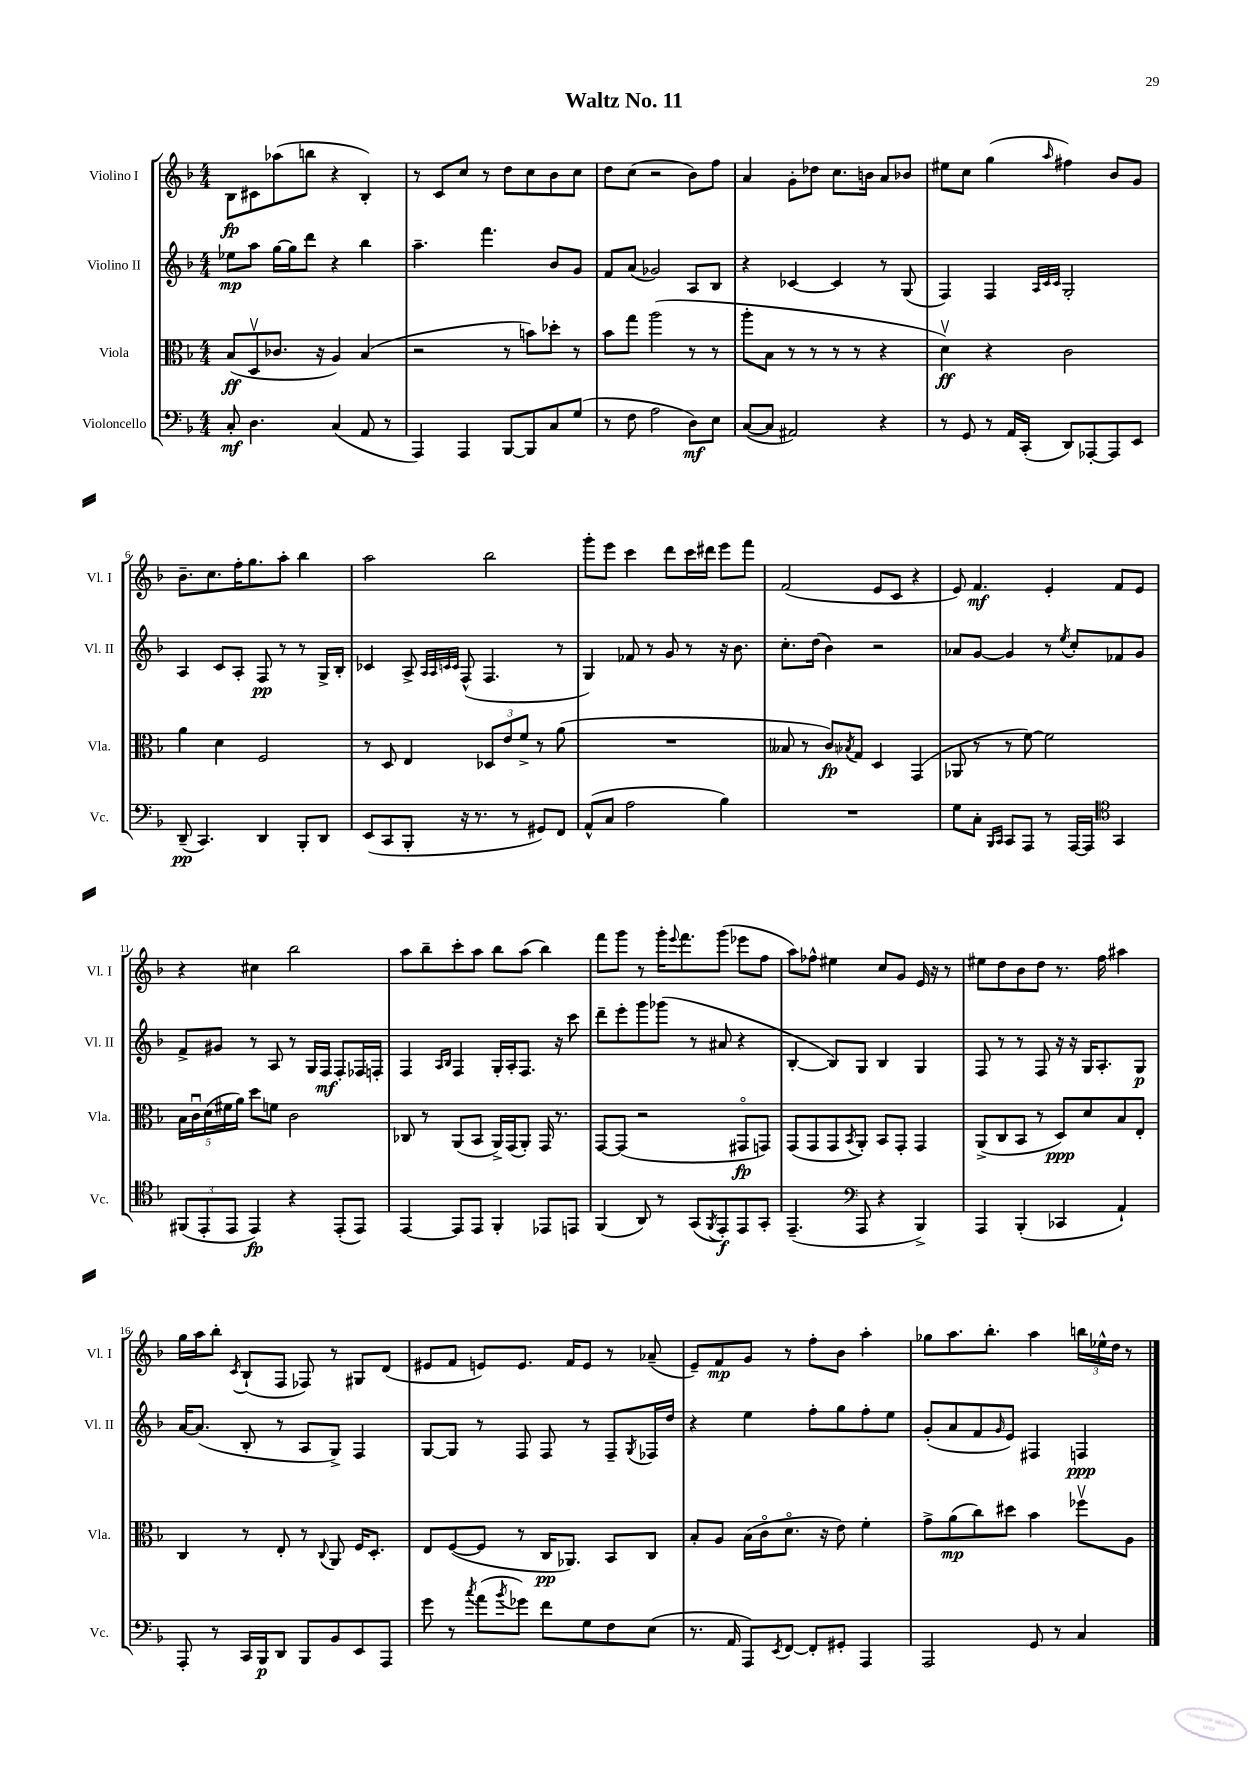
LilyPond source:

\header { title = "Waltz No. 11" }
<<
\new StaffGroup <<
\new Staff = "s0" \with { instrumentName = "Violino I" shortInstrumentName = "Vl. I" } {
    \clef treble \key f \major \numericTimeSignature \time 4/4
    bes8\fp cis'8 aes''8( b''8 r4 bes4-.) |
    r8 c'8 c''8 r8 d''8 c''8 bes'8 c''8 |
    d''8 c''8( r2 bes'8) f''8 |
    a'4 g'8-. des''8 c''8. b'16 a'8 bes'8 |
    eis''8 c''8 g''4( \grace { a''16 } fis''4) bes'8 g'8 |
    bes'8.-- c''8. f''16-. g''8. a''8-. bes''4 |
    a''2 bes''2 |
    g'''8-. e'''8 c'''4 d'''8 c'''16 dis'''16 e'''8 f'''8 |
    f'2( e'8 c'8 r4 |
    e'8) f'4.\mf e'4-. f'8 e'8 |
    r4 cis''4 bes''2 |
    a''8 bes''8-- c'''8-. a''8 bes''8 a''8( bes''4) |
    f'''8 g'''8 r8 g'''16-. \appoggiatura { e'''8 } f'''8. g'''8( ees'''8 f''8 |
    a''8) fes''8-^ eis''4 c''8 g'8 e'16 r16 r8 |
    eis''8 d''8 bes'8 d''8 r8. f''16 ais''4 |
    g''16 a''16 bes''8-. \acciaccatura { c'8 } bes8-!( f8 fes8) r8 gis8 d'8( |
    eis'8 f'8 e'8) e'8. f'16 e'8 r8 aes'8--( |
    e'8--) f'8\mp g'8 r8 f''8-. bes'8 a''4-. |
    ges''8 a''8. bes''8.-. a''4 \tuplet 3/2 { b''16 ees''16-^ d''16 } r8 \bar "|." |
}
\new Staff = "s1" \with { instrumentName = "Violino II" shortInstrumentName = "Vl. II" } {
    \clef treble \key f \major \numericTimeSignature \time 4/4
    ees''8\mp a''8 g''16~ g''16 d'''8 r4 bes''4 |
    a''4.-- f'''4. bes'8 g'8 |
    f'8 a'8( ges'2) a8 bes8 |
    r4 ces'4~ ces'4 r8 g8( |
    f4) f4 \grace { a32 c'32 c'32 } g2-. |
    a4 c'8 a8-. f8\pp r8 r8 g16-> bes16-. |
    ces'4 a8-> \grace { a32 a32 c'32 c'32 } f8-^( f4. r8 |
    g4) fes'8 r8 g'8 r8 r16 bes'8. |
    c''8.-. d''16( bes'4) r2 |
    aes'8 g'8~ g'4 r8 \acciaccatura { e''8 } c''8-. fes'8 g'8 |
    f'8-> gis'8 r8 a8 r8 g16 f16\mf f8-. fes16 f16-. |
    f4 \grace { a16 bes16 } f4 g16-. a16-. f8. r16 c'''8 |
    d'''8-- e'''8-. g'''8 ges'''8( r8 ais'8 r4 |
    bes4~-. bes8) g8 bes4 g4 |
    f8 r8 r8 f8 r16 r16 g16 a8.-. g8\p |
    a'16~ a'8.( bes8-. r8 a8 g8->) f4 |
    g8~ g8 r8 f8 f8 r8 f8-- \acciaccatura { g8 } fes16 d''16 |
    r4 e''4 f''8-. g''8 f''8-. e''8 |
    g'8-.( a'8 f'8 \grace { g'16 } e'8) fis4 f4\ppp \bar "|." |
}
\new Staff = "s2" \with { instrumentName = "Viola" shortInstrumentName = "Vla." } {
    \clef alto \key f \major \numericTimeSignature \time 4/4
    bes8\ff( d8\upbow ces'8. r16 a4) bes4( |
    r2 r8 b'8) des''8-. r8 |
    bes'8 g''8 a''2( r8 r8 |
    a''8-. bes8 r8 r8 r8 r8 r4 |
    d'4\upbow\ff) r4 c'2 |
    a'4 d'4 f2 |
    r8 d8 e4 \tuplet 3/2 { des8 e'8 f'8-> } r8 a'8( |
    R1 |
    beses8 r8 c'8\fp) \acciaccatura { bes8 } g8 d4 g,4( |
    aes,8 r8 r8 f'8~) f'2 |
    \tuplet 5/4 { bes16 c'16\downbow d'16( fis'16 a'16) } d''8 f'8 c'2 |
    ces8 r8 a,8( bes,8 a,16->) g,16( a,8-.) g,16 r8. |
    g,8~ g,8( r2 gis,8\flageolet\fp g,8) |
    g,8( g,8 g,8 \acciaccatura { bes,8 } a,8-.) bes,8 g,8-. g,4 |
    a,8->( c8 bes,8 r8 d8\ppp) d'8 bes8 e8-. |
    c4 r8 e8-. r8 \appoggiatura { c8 } a,8 f16 d8.-. |
    e8 f8~( f8 r8 c16\pp aes,8.) bes,8 c8 |
    bes8-. a8 bes16( c'16\flageolet d'8.\flageolet r16 e'8) f'4-. |
    g'8-> a'8\mp( c''8) dis''8 bes'4 fes''8\upbow a8 \bar "|." |
}
\new Staff = "s3" \with { instrumentName = "Violoncello" shortInstrumentName = "Vc." } {
    \clef bass \key f \major \numericTimeSignature \time 4/4
    c8-.\mf d4. c4( a,8 r8 |
    a,,4) a,,4 bes,,8~ bes,,8 c8 g8( |
    r8 f8 a2 d8\mf) e8 |
    c8~( c8 ais,2) r4 |
    r8 g,8 r8 a,16 c,16-.( d,8) aes,,8~-. aes,,8 e,8 |
    d,8--\pp( c,4.) d,4 bes,,8-. d,8 |
    e,8( c,8 bes,,8-. r16 r8. r8 gis,8) f,8 |
    a,8-^( c8 a2 bes4) |
    R1 |
    g8 c8-. \grace { bes,,16 c,16 } c,8 a,,8 r8 a,,16~ a,,16 \clef tenor g,4 |
    \tuplet 3/2 { fis,8( e,8-. e,8 } e,4\fp) r4 e,8-.( e,8) |
    e,4~ e,8 e,8 f,4-. ees,8 e,8 |
    f,4( a,8) r8 g,8( \acciaccatura { f,8 } e,8-.\f) e,8 g,8-. |
    e,4.--( \clef bass a,,8 r4 bes,,4->) |
    a,,4 bes,,4-.( ces,4 a,4-!) |
    a,,8-. r8 c,16 bes,,16\p d,8 bes,,8 bes,8 e,8 a,,8 |
    g'8 r8 \acciaccatura { c''8 } a'8( \acciaccatura { bes'8 } ges'8) f'8 g8 f8 e8( |
    r8. a,16 a,,8) \acciaccatura { e,8 } f,8~ f,8-. gis,8-. a,,4 |
    a,,2 g,8 r8 c4 \bar "|." |
}
>>
>>
